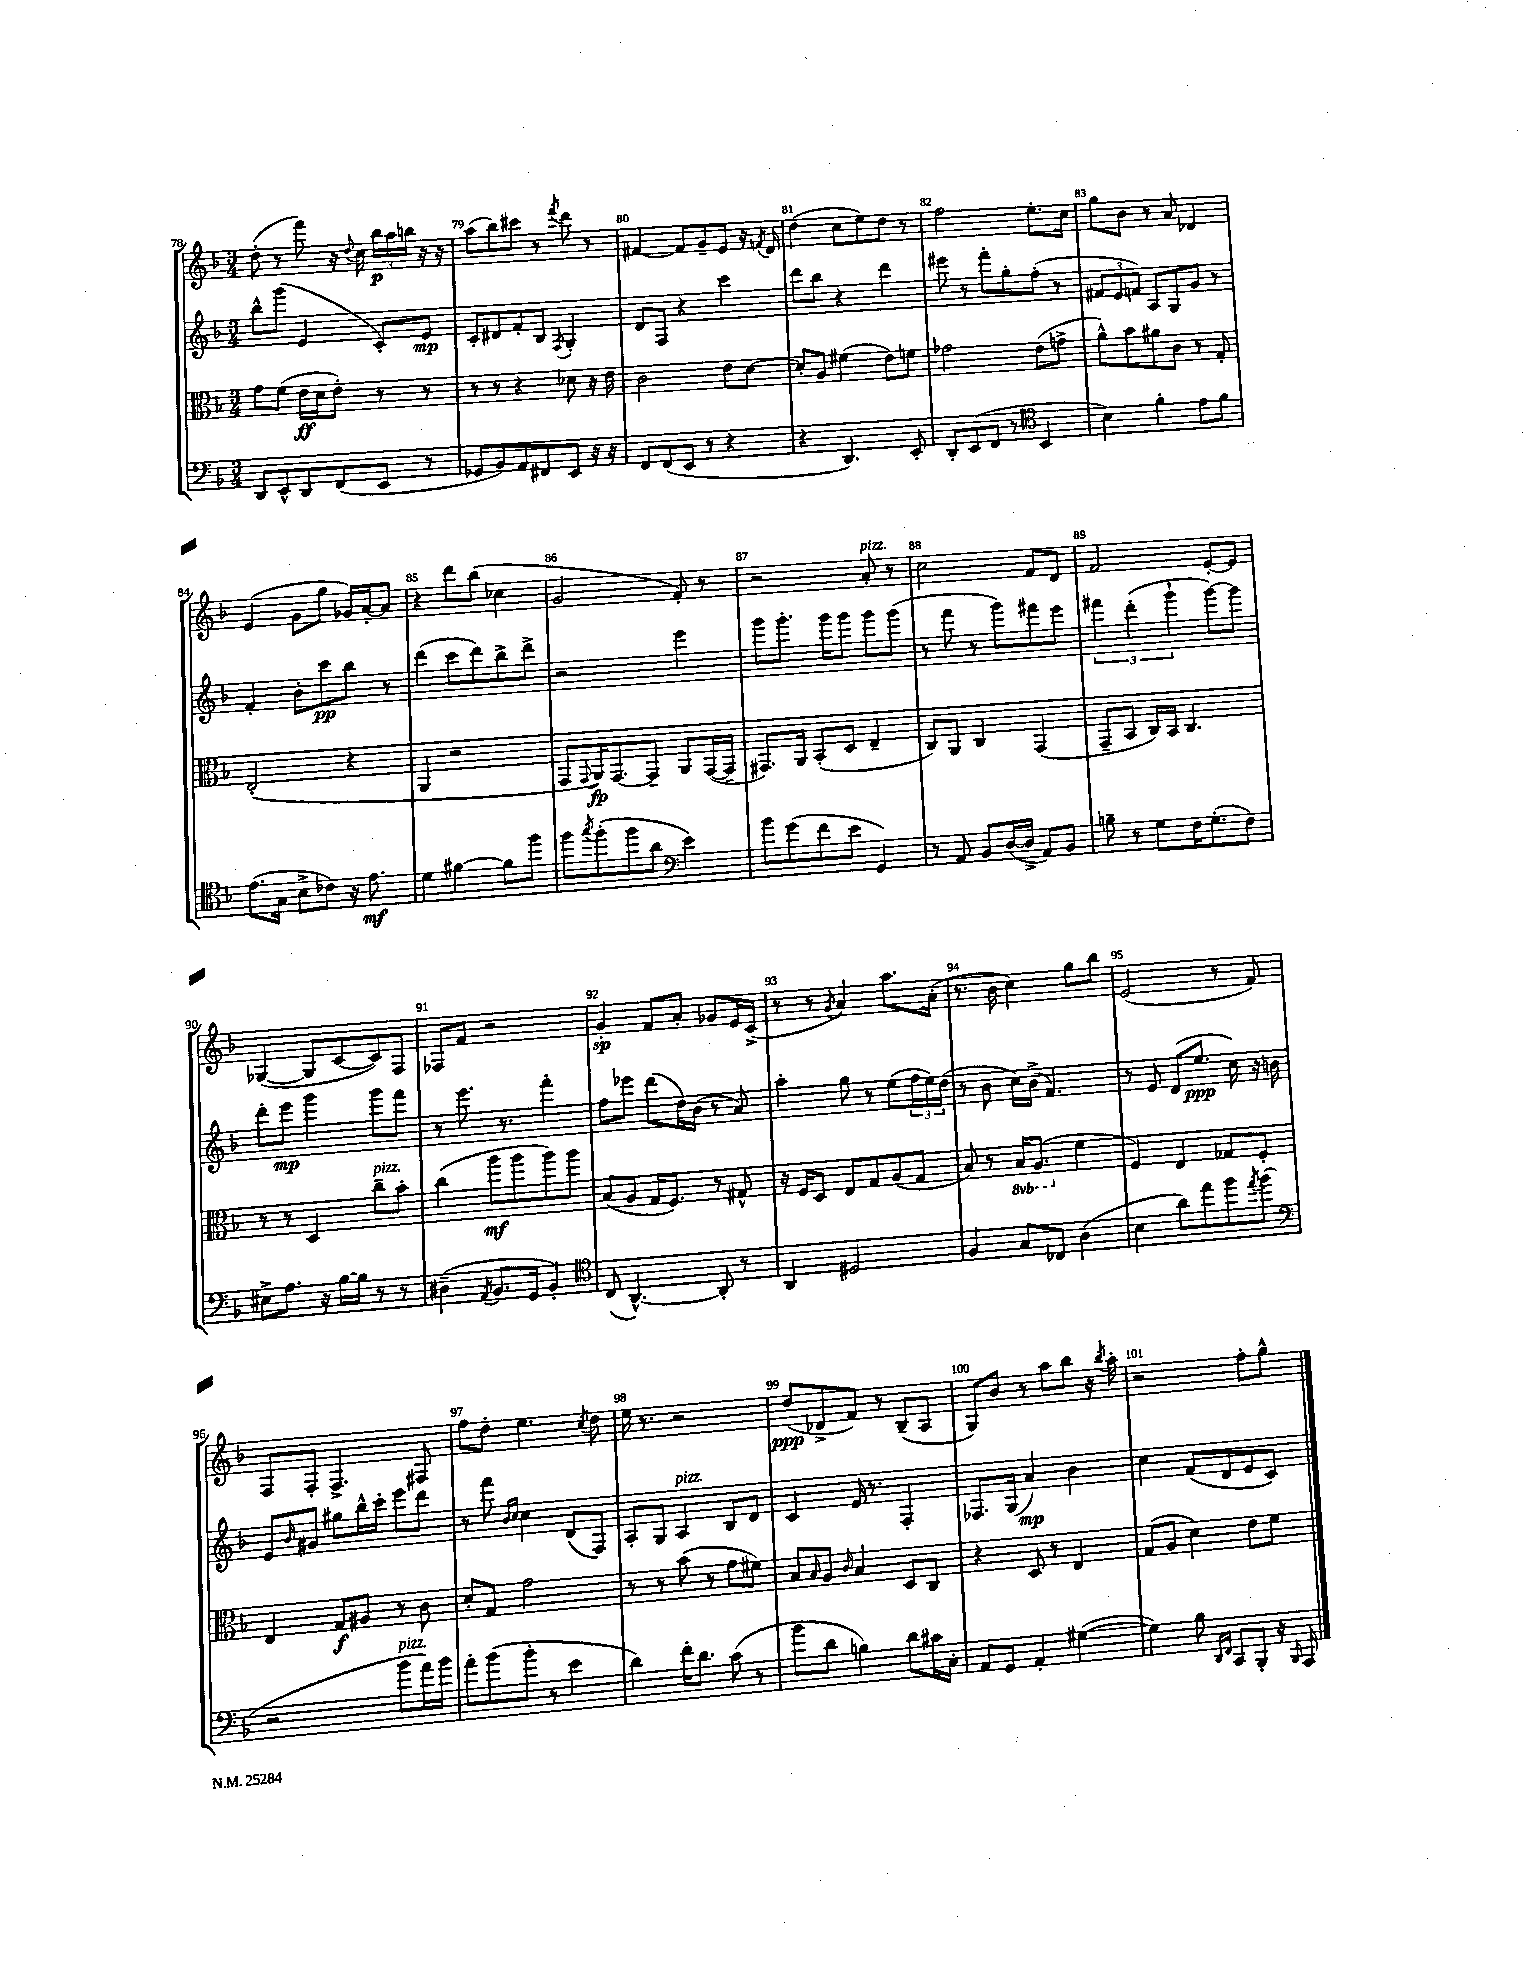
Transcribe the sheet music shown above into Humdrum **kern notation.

**kern	**dynam	**kern	**dynam	**kern	**dynam	**kern	**dynam
*part4	*part4	*part3	*part3	*part2	*part2	*part1	*part1
*staff4	*staff4	*staff3	*staff3	*staff2	*staff2	*staff1	*staff1
*clefF4	*	*clefC3	*	*clefG2	*	*clefG2	*
*k[b-]	*	*k[b-]	*	*k[b-]	*	*k[b-]	*
*M3/4	*	*M3/4	*	*M3/4	*	*M3/4	*
=78	=78	=78	=78	=78	=78	=78	=78
8DD/L	.	8g\L	.	8bb-^^\L	.	(8dd'\	.
8EE^^/	.	(8f\J	.	(8ggg\J	.	8r	.
8DD/	.	16e\LL	ff	4e/	.	8fff\)	.
.	.	16d\J	.	.	.	.	.
(8FF/	.	8e'\J)	.	.	.	16r	.
.	.	.	.	.	.	8qqdd/	.
.	.	.	.	.	.	16cc\	.
8EE/J	.	8r	.	8c'/L)	.	24bb-\LL	p
.	.	.	.	.	.	24aa\	.
.	.	.	.	.	.	24bbn\JJ	.
8r	.	8r	.	8e/J	mp	16r	.
.	.	.	.	.	.	16r	.
=79	=79	=79	=79	=79	=79	=79	=79
8GG-X/L	.	8r	.	8c'/L	.	(8aa\L	.
8BB-/)	.	8r	.	8d#X/	.	8bb-\)	.
8AA/	.	4r	.	8f'/	.	8ccc#X\J	.
8FF#X/	.	.	.	8B-/J	.	8r	.
.	.	.	.	8qF/	.	8qfff/	.
8EE/J	.	8d-X\	.	4G'/	.	8ddd\	.
16r	.	16r	.	.	.	8r	.
16r	.	16e\	.	.	.	.	.
=80	=80	=80	=80	=80	=80	=80	=80
8FF/L	.	2c\	.	8d/L	.	[4f#X/	.
(8FF/	.	.	.	8F/J	.	.	.
8EE/J	.	.	.	4r	.	8f#/L]	.
8r	.	.	.	.	.	8g~/	.
4r	.	8e\L	.	4ccc\	.	8e/J	.
.	.	[8d\J	.	.	.	16r	.
.	.	.	.	.	.	8qfn/	.
.	.	.	.	.	.	16d/	.
=81	=81	=81	=81	=81	=81	=81	=81
4r	.	8d'/L]	.	8ddd\L	.	(4dd\	.
.	.	8A/J	.	8bb-\J	.	.	.
4.DD/)	.	(4f#X\	.	4r	.	8cc\L	.
.	.	.	.	.	.	8ee\)	.
.	.	8e\L)	.	4ddd\	.	8dd\J	.
8EE'/	.	8fn\J	.	.	.	8r	.
=82	=82	=82	=82	=82	=82	=82	=82
8DD'/L	.	2g-X\	.	8eee#X\	.	2ff\	.
(8EE/	.	.	.	8r	.	.	.
8FF/J	.	.	.	8fff'\L	.	.	.
8r	.	.	.	8gg'\	.	.	.
*clefC4	*	*	*	*	*	*	*
4BB-/	.	(8e\L	.	(8ff'\J	.	8.ee'\L	.
.	.	8gn^\J	.	8r	.	.	.
.	.	.	.	.	.	16cc\Jk	.
=83	=83	=83	=83	=83	=83	=83	=83
4B-\)	.	8a^^\L)	.	12f#X/L	.	8gg\L	.
.	.	.	.	12e/	.	.	.
.	.	8b-\	.	.	.	8b-\J	.
.	.	.	.	12fn/J)	.	.	.
4f'\	.	8a#X\	.	8A/L	.	8r	.
.	.	8c\J	.	8G/	.	8a/	.
8e\L	.	8r	.	8g/J	.	4d-X/	.
8f\J	.	8G'/	.	8r	.	.	.
!!LO:LB:g=z
=84	=84	=84	=84	=84	=84	=84	=84
(8.e\L	.	(2E'/	.	4f'/	.	(4e/	.
16G\Jk	.	.	.	.	.	.	.
8B-^\L	.	.	.	8b-'\L	.	8g\L	.
8c-X\J)	.	.	.	8ccc\	pp	8gg\J	.
16r	.	4r	.	8bb-\J	.	16g-X/LL)	.
8.e\	mf	.	.	.	.	[16a'/J	.
.	.	.	.	8r	.	8a/J]	.
=85	=85	=85	=85	=85	=85	=85	=85
4d\	.	4AA/	.	(4ddd\	.	4r	.
[4f#X\	.	2r	.	8ccc\L	.	8ddd\L	.
.	.	.	.	8ddd\)	.	(8bb-\J	.
8f#\L]	.	.	.	8bb-^\	.	4cc-X\	.
8ff\J	.	.	.	8ddd^\J	.	.	.
=86	=86	=86	=86	=86	=86	=86	=86
8ff\L	.	8GG/L	.	2r	.	2g/	.
8qgg/	.	8qqGG/	.	.	.	.	.
(8ff'\	.	16AA/K)	fp	.	.	.	.
.	.	[8.GG/	.	.	.	.	.
8ff\	.	.	.	.	.	.	.
8a\J	.	8GG~/J]	.	.	.	.	.
*clefF4	*	*	*	*	*	*	*
4e\)	.	8AA/L	.	4eee\	.	8f'/)	.
.	.	([16GG/L	.	.	.	8r	.
.	.	16GG~/JJ]	.	.	.	.	.
=87	=87	=87	=87	=87	=87	=87	=87
8b-\L	.	8.GG#X/L)	.	8ggg\L	.	2r	.
(8g\	.	.	.	8.ggg'\J	.	.	.
.	.	16AA/Jk	.	.	.	.	.
8f\	.	(8BB-'/L	.	.	.	.	.
.	.	.	.	16ggg\KL	.	.	.
8e\J	.	8D/J	.	8ggg\J	.	.	.
!	!	!	!	!	!	!LO:TX:a:i:t=pizz.	!
4GG/)	.	4E~/	.	8ggg\L	.	8a'/	.
.	.	.	.	(8ggg\J	.	8r	.
=88	=88	=88	=88	=88	=88	=88	=88
8r	.	8C/L)	.	8r	.	2cc\	.
8AA/	.	8AA/J	.	8fff\	.	.	.
8BB-/L	.	4C/	.	8r	.	.	.
([16D/L	.	.	.	8ggg\L)	.	.	.
16D^/JJ]	.	.	.	.	.	.	.
8AA/L)	.	(4GG/	.	8fff#X\	.	8f/L	.
8BB-/J	.	.	.	8eee\J	.	8d/J	.
=89	=89	=89	=89	=89	=89	=89	=89
8Bn~\	.	8GG~/L	.	6fff#X\	.	2f/	.
8r	.	8BB-/J	.	.	.	.	.
.	.	.	.	(6ddd'\	.	.	.
8G\L	.	16C/LL)	.	.	.	.	.
.	.	16BB-/JJ	.	.	.	.	.
.	.	.	.	6ggg`\	.	.	.
16F\K	.	4.C/	.	.	.	.	.
(8.G'\	.	.	.	.	.	.	.
.	.	.	.	[8ggg\L)	.	[8e'/L	.
8F\J)	.	.	.	8ggg\J]	.	8e/J]	.
!!LO:LB:g=z
=90	=90	=90	=90	=90	=90	=90	=90
8E#X^\L	.	8r	.	8ddd'\L	.	([4G-X/	.
8.A\J	.	8r	.	8eee\J	mp	.	.
.	.	4D/	.	4ggg\	.	8G-/L]	.
16r	.	.	.	.	.	.	.
[16B-\LL	.	.	.	.	.	[8c/	.
16B-\JJ]	.	.	.	.	.	.	.
!	!	!LO:TX:a:i:t=pizz.	!	!	!	!	!
8r	.	8cc~\L	.	8ggg\L	.	8c/])	.
8r	.	8b-'\J	.	8fff\J	.	8F/J	.
=91	=91	=91	=91	=91	=91	=91	=91
(4D#X~\	.	(4cc\	.	8r	.	8F-X/L	.
.	.	.	.	8.eee\	.	8f/J	.
8qAA/	.	.	.	.	.	.	.
8.BB-/L	.	8aa\L	mf	.	.	2r	.
.	.	.	.	8.r	.	.	.
.	.	8aa\	.	.	.	.	.
16GG/Jk	.	.	.	.	.	.	.
4BB-'/)	.	8aa\)	.	4fff'\	.	.	.
.	.	8aa\J	.	.	.	.	.
=92	=92	=92	=92	=92	=92	=92	=92
*clefC4	*	*	*	*	*	*	*
(8C/	.	(8B-/L	.	8ff\L	.	4g'/	sp
[4.AA^^/)	.	8A/J	.	8eee-X\J	.	.	.
.	.	16G/KL	.	(8ddd\L	.	8f/L	.
.	.	8.F/J)	.	.	.	.	.
.	.	.	.	16dd\L)	.	8a'/J	.
.	.	.	.	(16b-\JJ	.	.	.
8AA'/]	.	8r	.	8r	.	8g-X/L	.
8r	.	8G#X^^/	.	8a/)	.	16e/L	.
.	.	.	.	.	.	(16c^/JJ	.
=93	=93	=93	=93	=93	=93	=93	=93
4AA/	.	16r	.	4aa'\	.	8r	.
.	.	16F/KL	.	.	.	.	.
.	.	8D/J	.	.	.	8r	.
.	.	.	.	.	.	8qg/	.
2D#X/	.	8E/L	.	8gg\	.	4a/)	.
.	.	8G/	.	8r	.	.	.
.	.	(8A/	.	(8ee\L	.	8.aa\L	.
.	.	8G/J	.	24ff\L	.	.	.
.	.	.	.	24ee\)	.	.	.
.	.	.	.	.	.	(16a'\Jk	.
.	.	.	.	(24dd\JJ	.	.	.
=94	=94	=94	=94	=94	=94	=94	=94
4F/	.	8B-/)	.	8r	.	8.r	.
.	.	8r	.	8b-\	.	.	.
.	.	.	.	.	.	16b-\	.
*	*	*8ba	*	*	*	*	*
8G/L	.	16BB-/KL	.	16cc\LL)	.	4cc\)	.
.	.	(8.AA/J	.	(16b-^\JJ	.	.	.
8C-X/J	.	.	.	4.f/)	.	.	.
*	*	*X8ba	*	*	*	*	*
(4A\	.	4f\	.	.	.	8gg\L	.
.	.	.	.	.	.	8bb-\J	.
=95	=95	=95	=95	=95	=95	=95	=95
4B-\	.	4F/)	.	8r	.	(2e/	.
.	.	.	.	8e/	.	.	.
8a\L)	.	4E/	.	(8d/L	.	.	.
8ee\	.	.	.	8.ee/J	ppp	.	.
8ff\	.	8G-X/L	.	.	.	8r	.
.	.	.	.	16cc\)	.	.	.
8qee/	.	.	.	.	.	.	.
(8ff\J	.	8F'/J	.	16r	.	8f/)	.
.	.	.	.	16bn\	.	.	.
!!LO:LB:g=z
=96	=96	=96	=96	=96	=96	=96	=96
*clefF4	*	*	*	*	*	*	*
2r	.	4E/	.	8e/L	.	8F/L	.
.	.	.	.	16qqb-/	.	.	.
.	.	.	.	8g#X/J	.	8F'/J	.
.	.	8G/L	f	8gg#X\L	.	4.F^/	.
.	.	8A#X/J	.	16bb-^^\L	.	.	.
.	.	.	.	16ccc'\JJ	.	.	.
!LO:TX:a:i:t=pizz.	!	!	!	!	!	!	!
8b-\L	.	8r	.	8eee\L	.	.	.
16a\L)	.	8c\	.	8ddd\J	.	8F#X/	.
16b-\JJ	.	.	.	.	.	.	.
=97	=97	=97	=97	=97	=97	=97	=97
8a'\L	.	8d'/L	.	8r	.	8ff\L	.
(8b-\	.	8G/J	.	8fff\	.	8dd'\J	.
.	.	.	.	16qqb-/LL	.	.	.
.	.	.	.	16qqcc/JJ	.	.	.
8b-'\J	.	2g\	.	4cc\	.	4.ee\	.
8r	.	.	.	.	.	.	.
4e\	.	.	.	(8d/L	.	.	.
.	.	.	.	.	.	8qcc/	.
.	.	.	.	8F/J)	.	8dd\	.
=98	=98	=98	=98	=98	=98	=98	=98
4d\)	.	8r	.	8A'/L	.	16ee\	.
.	.	.	.	.	.	8.r	.
.	.	8r	.	8G/J	.	.	.
!	!	!	!	!LO:TX:a:i:t=pizz.	!	!	!
16f'\KL	.	(8b-\	.	4A/	.	2r	.
8.d\J	.	.	.	.	.	.	.
.	.	8r	.	.	.	.	.
(8c\	.	8g\L	.	8B-/L	.	.	.
8r	.	8f#X\J)	.	8d/J	.	.	.
=99	=99	=99	=99	=99	=99	=99	=99
8b-\L	.	8B-/L	.	4c/	.	(8dd/L	ppp
.	.	16qqB-/	.	.	.	.	.
8d\J	.	8A/J	.	.	.	8d-X^/	.
.	.	16qqc/	.	.	.	.	.
4Bn\)	.	4B-/	.	16e/	.	8f/J)	.
.	.	.	.	8.r	.	.	.
.	.	.	.	.	.	8r	.
8d\L	.	8D/L	.	4F'/	.	(8B-~/L	.
16c#X\L	.	8C/J	.	.	.	8A/J	.
16C'\JJ	.	.	.	.	.	.	.
=100	=100	=100	=100	=100	=100	=100	=100
8AA/L	.	4r	.	8.F-X/L	.	8G/L)	.
8GG/J	.	.	.	.	.	8b-/J	.
.	.	.	.	(16G/Jk	.	.	.
4AA'/	.	8D/	.	4a/)	mp	8r	.
.	.	8r	.	.	.	8aa\L	.
([4G#X\	.	4E/	.	4b-\	.	8bb-\J	.
.	.	.	.	.	.	16r	.
.	.	.	.	.	.	8qbb-/	.
.	.	.	.	.	.	16aa'\	.
=101	=101	=101	=101	=101	=101	=101	=101
4G#\])	.	(8G/L	.	4cc\	.	2r	.
.	.	8A/J	.	.	.	.	.
8B-\	.	4d\)	.	(8f/L	.	.	.
16qqDD/LL	.	.	.	.	.	.	.
16qqFF/JJ	.	.	.	.	.	.	.
8CC/L	.	.	.	8d/	.	.	.
8BBB-'/J	.	8e\L	.	8e/	.	8ff'\L	.
16r	.	8f\J	.	8c/J)	.	8gg^^\J	.
16qqBBB-/	.	.	.	.	.	.	.
16AAA/	.	.	.	.	.	.	.
==	==	==	==	==	==	==	==
*-	*-	*-	*-	*-	*-	*-	*-
